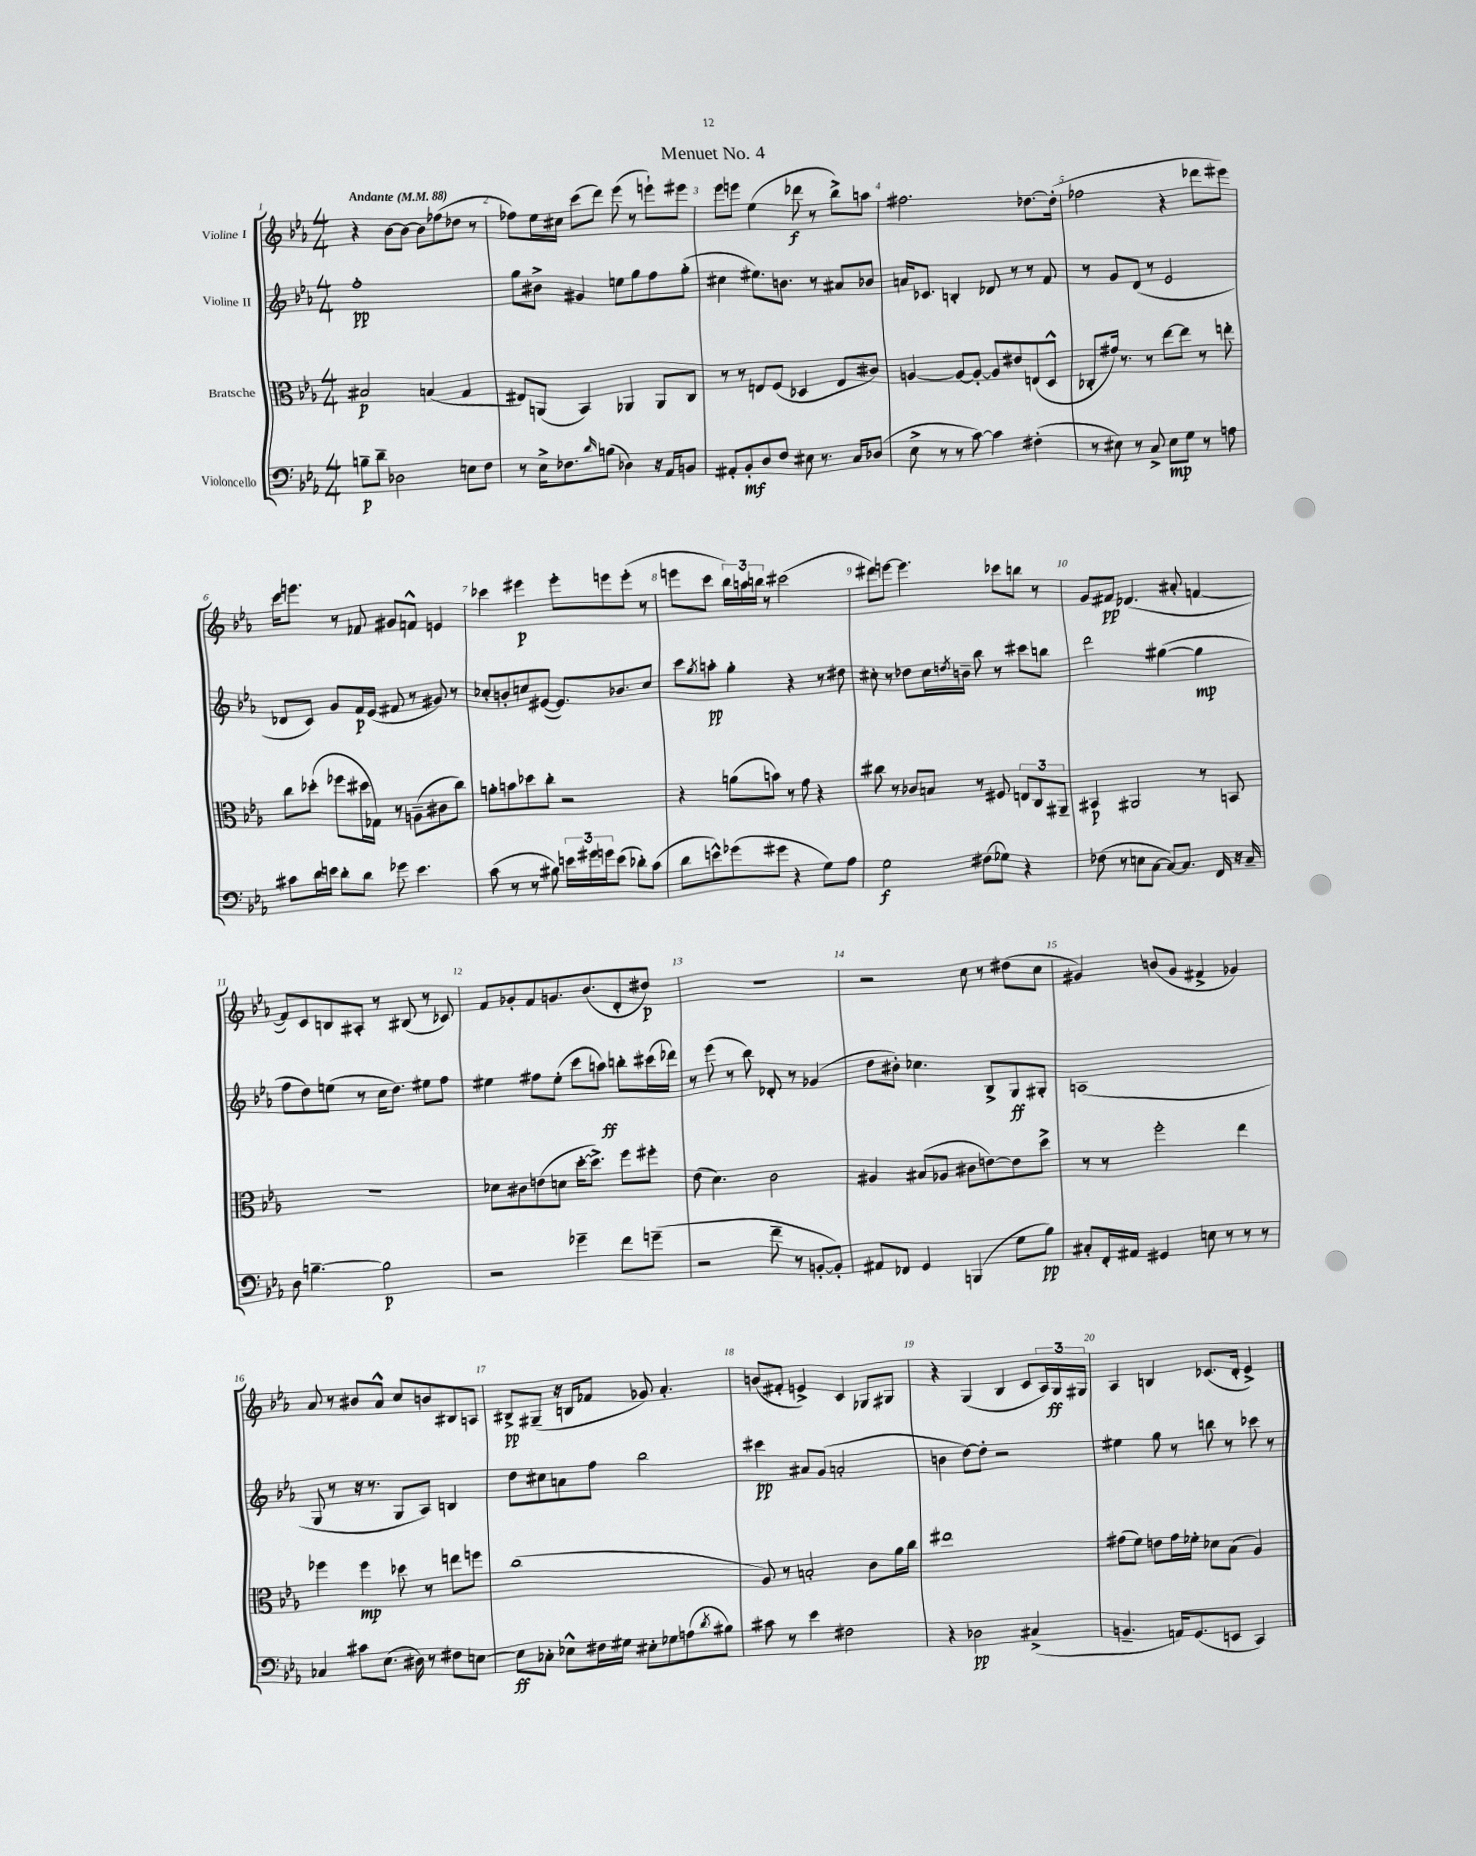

**kern	**kern	**kern	**kern
*staff4	*staff3	*staff2	*staff1
*clefF4	*clefC3	*clefG2	*clefG2
*k[b-e-a-]	*k[b-e-a-]	*k[b-e-a-]	*k[b-e-a-]
*M4/4	*M4/4	*M4/4	*M4/4
*MM88	*MM88	*MM88	*MM88
8B~	2B#	1ff'	4r
8d~	.	.	.
2D-	.	.	[8b-
.	.	.	8b-_
.	(4B	.	8b-]
.	.	.	(8ff-
8E	4G	.	8dd-
8F	.	.	8r
=	=	=	=
8r	8E#)	8gg	8ff-)
16E-^	(8AA	8b#^	16ee-
8.F-	.	.	16cc#
.	4BB-)	4g#	(8ccc
16qqd	.	.	.
(8B	.	.	8ddd)
4D-)	4AA-	8ee	(8eee-
.	.	8gg	8r
16r	8AA-	8ff	8eee`)
16AA-	.	.	.
8BB	8C	(8gg'	8eee#
=	=	=	=
8AA#'	8r	4cc#	8eee-
8BB-'	8r	.	8eee
8D	8E	8.ee#)	(4ee-
8F	(8F	.	.
.	.	8.b	.
8E#	4D-	.	8ddd-
8.r	.	8r	8r
.	8E	8a#	8bb-^)
16C	.	.	.
(8D-	8c#)	8b-	8aa
=	=	=	=
8E-^	[4A	16a	2.ff#
.	.	8.c-	.
8r	.	.	.
8r	8A_	4B'	.
[8c)	8A'_	.	.
4c]	8A]	8d-	.
.	8e#	8r	.
(4F#'	(8E	8r	[8.dd-
.	8D^^	8f	.
.	.	.	(16dd-']
=	=	=	=
8r	8C-'	8r	2ff-
8E#)	16g#)	8g	.
.	8.r	.	.
8r	.	(8d	.
8C^	8r	8r	.
8E#	[8ee-	2e-	4r
8G	8ee-]	.	.
8r	8r	.	8ddd-
8A	8ee'	.	8eee#)
=	=	=	=
8c#	8cc	8d-	16ccc
.	.	.	8.eee
16d	(8dd-'	8c)	.
16e	.	.	.
8d'	8ff-	8g	8r
8d	16dd#	16f	8f-
.	16G-)	(16e-	.
8g-	8r	8f#	8g#
4.e	(8A~	8r	8f^^
.	8c#	8g#)	4e
.	8cc)	8r	.
=	=	=	=
(8c	8a'	8cc-'	4ccc-
8r	8b	8b'	.
8r	8dd-	8cc	4eee#
8B#)	8cc'	([8e#	.
24e	2r	8.e#])	8eee#'
24g#	.	.	.
24g	.	.	.
(8e	.	.	8eee
.	.	8.b-	.
8d-')	.	.	(8eee'
(8c	.	8cc	8r
=	=	=	=
8d	4r	8ccc	8eee
.	.	8qgg	.
8e^^)	.	8aa'	8ccc
(8g-	(8a	4gg'	24bb-)
.	.	.	24aa
.	.	.	24bb
8g#	8b)	.	8r
4r	8r	4r	(2ccc#
.	8g	.	.
8G)	4r	8r	.
8A-	.	8dd#	.
=	=	=	=
2G	8cc#	8cc#'	8ddd#)
.	8r	8r	[8eee
.	8c-	8dd-	4.eee]
.	8B	16cc#	.
.	.	8qdd	.
.	.	16b~	.
(8F#	8r	8bb-	.
8G-)	8F#	8r	8ccc-
4r	12E	8ccc#	8bb
.	12C	.	.
.	.	8bb	8r
.	12AA#~	.	.
=	=	=	=
(8F-	4BB#	2ddd	8g
8r	.	.	8f#
8E	2AA#	.	(4.d-
[8C	.	.	.
8C_)	.	([4gg#	.
8.C]	.	.	8a#'
.	8r	4gg#]	[4f
16FF	.	.	.
16r	8BB	.	.
16C~	.	.	.
=	=	=	=
8D	1r	8ff	8f])
[4.B~	.	8dd)	8c
.	.	(8ee	8B
.	.	8r	8A#'
2B]	.	16cc	8r
.	.	8.dd)	.
.	.	.	(8B#
.	.	8ee#	8r
.	.	8ff	8c-)
=	=	=	=
2r	8d-	4ee#	8f
.	8c#	.	8g-'
.	(8e	8ff#	8f
.	8d	(8ee#'	8.g
4g-~	[16dd'	8ccc	.
.	8.dd^])	.	(8.b-
.	.	8aa)	.
8f	8ff	8bb'	8d'
(8g~	8ff#'	(16ccc#	8dd#)
.	.	16ddd-)	.
=	=	=	=
2r	(8e-	8r	1r
.	4.d)	(8eee-	.
.	.	8r	.
.	.	8bb-)	.
8f~	2c	8d-'	.
8r	.	8r	.
[8BB'	.	(4g-	.
8BB'])	.	.	.
=	=	=	=
8AA#	4A#	8dd	2r
8FF-	.	8b#')	.
4GG	(8B#	4.cc-	.
.	8A-	.	.
(4BBB	8c#	.	8cc
.	[8e)	8B-^	8r
8G	8e]	8G	(8dd#
8B-)	8dd^	8G#'	8cc
=	=	=	=
8C#'	8r	(1A	4g#)
16FF'	8r	.	.
16AA#	.	.	.
4GG#	2ff'	.	(8b
.	.	.	8g#
8E	.	.	4f#^
8r	.	.	.
8r	4ee-	.	4g-)
8r	.	.	.
=	=	=	=
4C-	4ff-	8G	8a-
.	.	8r	8r
8c#	4ff-	16r	8b#
.	.	8.r	.
(8.E-	.	.	8a-^^
.	8dd-	8G	8cc
16D#)	.	.	.
8r	8r	8A-)	8b
8F#	8ee	4B	8B#
[8E	8ff	.	8A
=	=	=	=
8E]	(1cc	8dd	8B#^
8C-'	.	8cc#	(8G#~
8E-^^	.	8a	16r
.	.	.	16B
16F#	.	8ff	8f-
16G#	.	.	.
8E#'	.	2bb-	8g-)
8G-	.	.	4.a-'
(8A	.	.	.
8qd	.	.	.
8B#)	.	.	.
=	=	=	=
8c#	8A-)	4ccc#	(8b
8r	8r	.	8f#'
4e-	2B'	8a#	4e^)
.	.	(8g	.
2F#	.	2a'	4c
.	8c	.	8G-
.	16a-	.	8G#
.	16cc	.	.
=	=	=	=
4r	1ee#	4b	4r
2D-	.	[8dd)	(4G
.	.	8dd']	.
.	.	2r	4B-
(4C#^	.	.	8c
.	.	.	24A-)
.	.	.	24G
.	.	.	24G#
=	=	=	=
4.BB~	(8g#	4ee#	4A-
.	8f)	.	.
.	8e	8gg	4B
16AA)	16g#	8r	.
(8.GG	16f-'	.	.
.	8d-	8bb	(8.c-
8EE	(8B-	8r	.
.	.	.	16d'
4CC)	4A-)	8ccc-	4e-^)
.	.	8r	.
==	==	==	==
*-	*-	*-	*-
